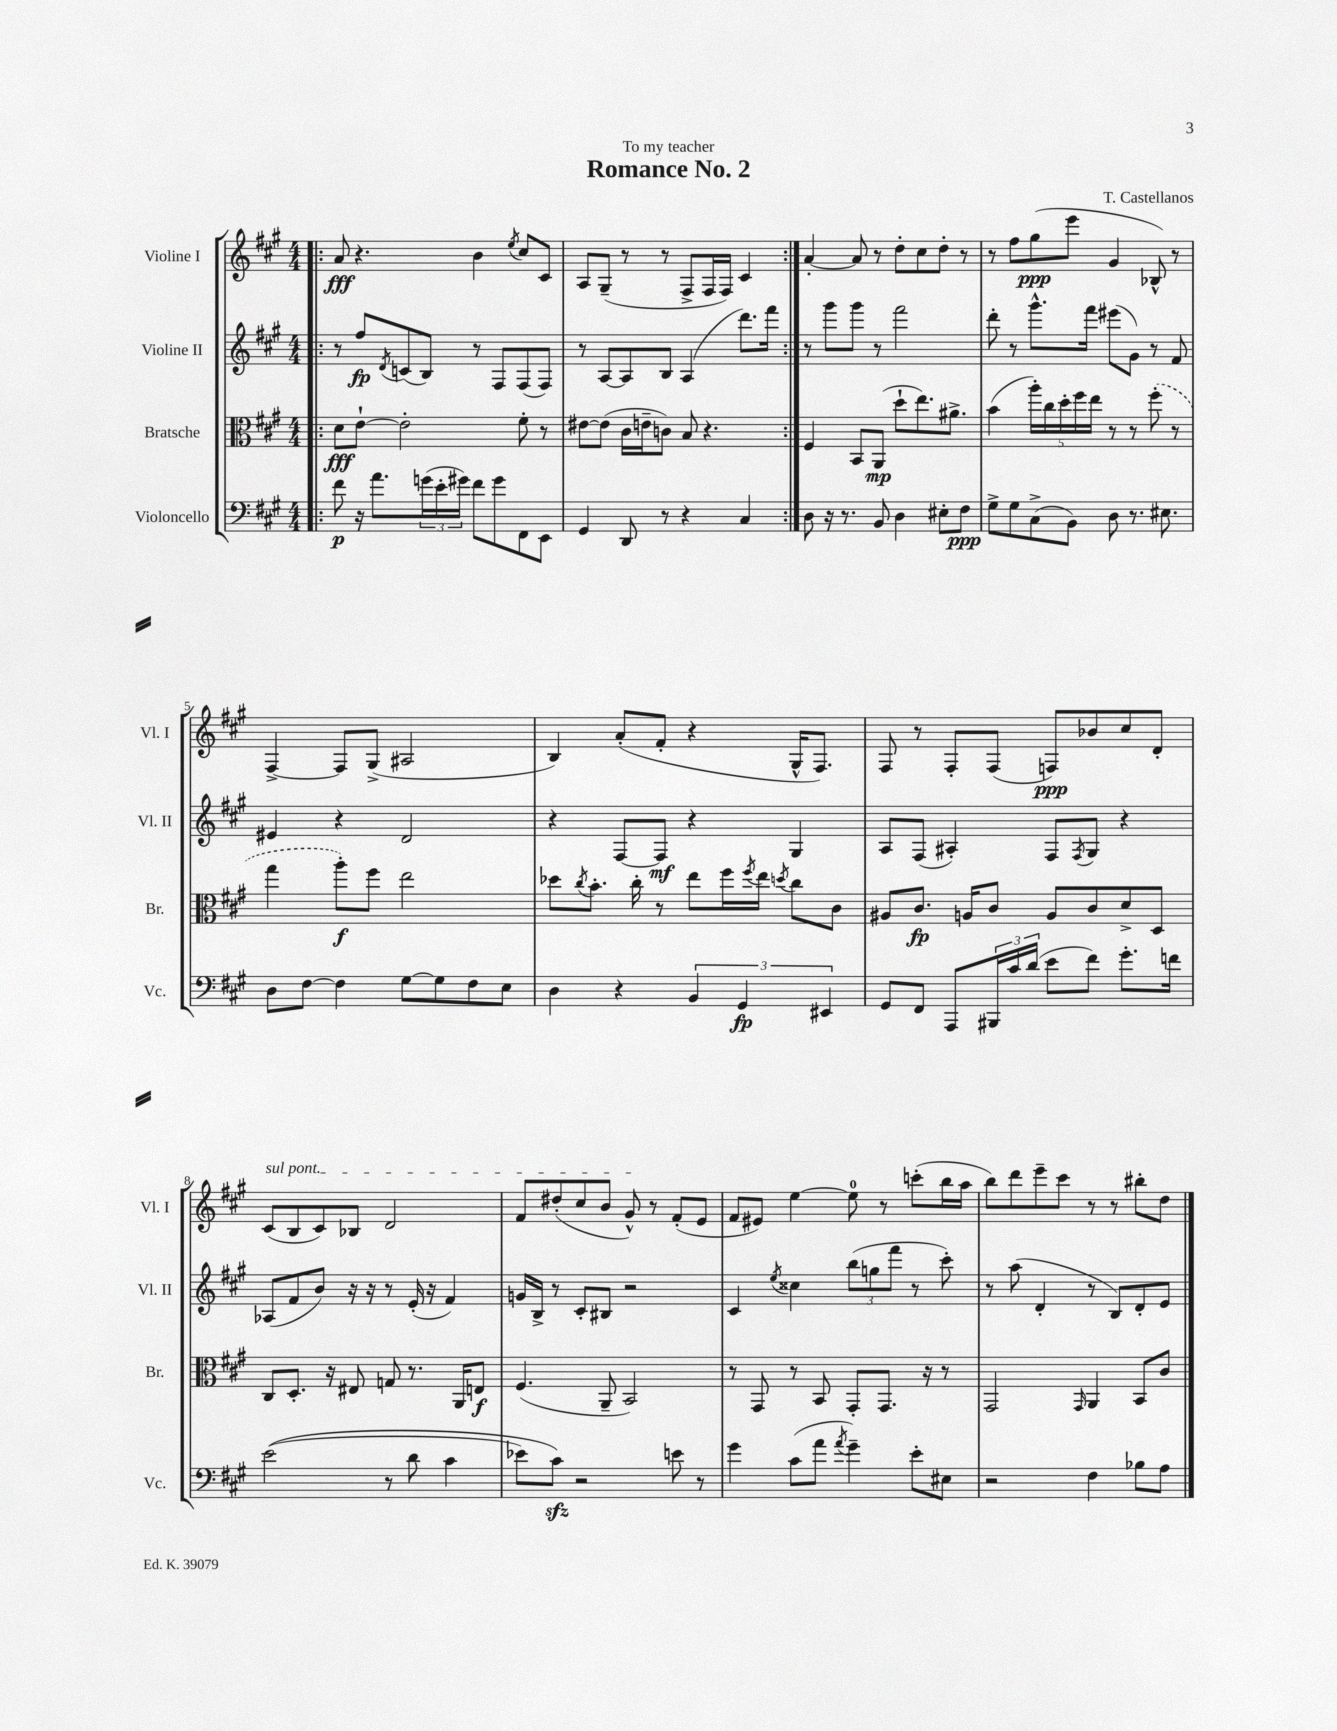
\header { title = "Romance No. 2" composer = "T. Castellanos" dedication = "To my teacher" }
<<
\new StaffGroup <<
\new Staff = "s0" \with { instrumentName = "Violine I" shortInstrumentName = "Vl. I" } {
    \clef treble \key a \major \numericTimeSignature \time 4/4
    \repeat volta 2 { \bar ".|:" a'8\fff r4. b'4 \acciaccatura { e''8 } cis''8 cis'8 |
    a8 gis8--( r8 r8 fis8-> fis16 fis16) cis'4 | }
    a'4~-. a'8 r8 d''8-. cis''8 d''8-. r8 |
    r8 fis''8 gis''8\ppp( e'''8 gis'4 bes8-^) r8 |
    fis4~-> fis8 gis8->( ais2 |
    b4) a'8-.( fis'8-. r4 gis16-^ fis8.) |
    fis8 r8 fis8-. fis8( f8\ppp) bes'8 cis''8 d'8-. |
    \once \override TextSpanner.bound-details.left.text = \markup { \italic "sul pont." } cis'8\startTextSpan( b8 cis'8) bes8 d'2 |
    fis'8 dis''8-.( cis''8 b'8 gis'8-^\stopTextSpan) r8 fis'8-.( e'8 |
    fis'8 eis'8) e''4~ e''8-0 r8 c'''8-.( b''16 a''16 |
    b''8) d'''8 e'''8-- cis'''8 r8 r8 bis''8-. d''8 \bar "|." |
}
\new Staff = "s1" \with { instrumentName = "Violine II" shortInstrumentName = "Vl. II" } {
    \clef treble \key a \major \numericTimeSignature \time 4/4
    \repeat volta 2 { \bar ".|:" r8 fis''8\fp \acciaccatura { d'8 } c'8( b8) r8 fis8 fis8( fis8) |
    r8 a8~ a8 b8 a4( d'''8.) fis'''16 | }
    r8 gis'''8 gis'''8 r8 fis'''2 |
    d'''8-. r8 gis'''8.-^ fis'''16 eis'''8( gis'8) r8 fis'8 |
    eis'4 r4 d'2 |
    r4 fis8~ fis8\mf r4 gis4 |
    a8 fis8( ais4-.) fis8 \acciaccatura { fis8 } gis8 r4 |
    aes8( fis'8 b'8) r16 r16 r8 e'16-.( r16 fis'4) |
    g'16 b16-> r8 cis'8-. bis8 r2 |
    cis'4 \acciaccatura { e''8 } cisis''4 \tuplet 3/2 { b''8( g''8 fis'''8 } r8 cis'''8-.) |
    r8 a''8( d'4-. r8 b8) d'8-. e'8 \bar "|." |
}
\new Staff = "s2" \with { instrumentName = "Bratsche" shortInstrumentName = "Br." } {
    \clef alto \key a \major \numericTimeSignature \time 4/4
    \repeat volta 2 { \bar ".|:" d'8\fff e'8~-! e'2-. fis'8-. r8 |
    eis'8~ eis'8( cis'16 e'16-- c'8) b8 r4. | }
    fis4 b,8 a,8\mp( d''8-! e''8.) ais'8.-> |
    b'4( \tuplet 5/4 { a''16-.) cis''16 d''16-. fis''16 e''16 } r8 r8 \once \slurDashed fis''8-.( r8 |
    gis''4 a''8-.\f) fis''8 e''2 |
    des''8 \acciaccatura { cis''8 } b'8.-. cis''16-. r8 e''8 fis''16 \acciaccatura { fis''8 } e''16 \acciaccatura { d''8 } cis''8 cis'8 |
    ais8 cis'8.\fp a16 cis'8 a8 cis'8 d'8-> d8 |
    cis8 d8.-. r16 eis8 g8 r8. a,16 e8\f |
    fis4.( a,8-- b,2) |
    r8 gis,8 r8 b,8 gis,8-. gis,8. r16 r8 |
    gis,2 \grace { gis,16 } a,4 b,8 cis'8 \bar "|." |
}
\new Staff = "s3" \with { instrumentName = "Violoncello" shortInstrumentName = "Vc." } {
    \clef bass \key a \major \numericTimeSignature \time 4/4
    \repeat volta 2 { \bar ".|:" fis'8\p r16 a'8. \tuplet 3/2 { g'16( e'16-. gis'16) } fis'8 gis'8 fis,8 e,8 |
    gis,4 d,8 r8 r4 cis4 | }
    d8 r16 r8. b,8 d4 eis8-. fis8\ppp |
    gis8-> gis8 cis8->( b,8) d8 r8. eis8. |
    d8 fis8~ fis4 gis8~ gis8 fis8 e8 |
    d4 r4 \tuplet 3/2 { b,4 gis,4\fp eis,4 } |
    gis,8 fis,8 a,,8 \tuplet 3/2 { bis,,16 cis'16 d'16( } e'8 fis'8) gis'8.-. f'16 |
    e'2(\( r8 d'8 cis'4 |
    ees'8) cis'8\sfz\) r2 e'8 r8 |
    gis'4 cis'8( a'8 \acciaccatura { a'8 } gis'4--) e'8-. eis8 |
    r2 fis4 bes8 a8 \bar "|." |
}
>>
>>
